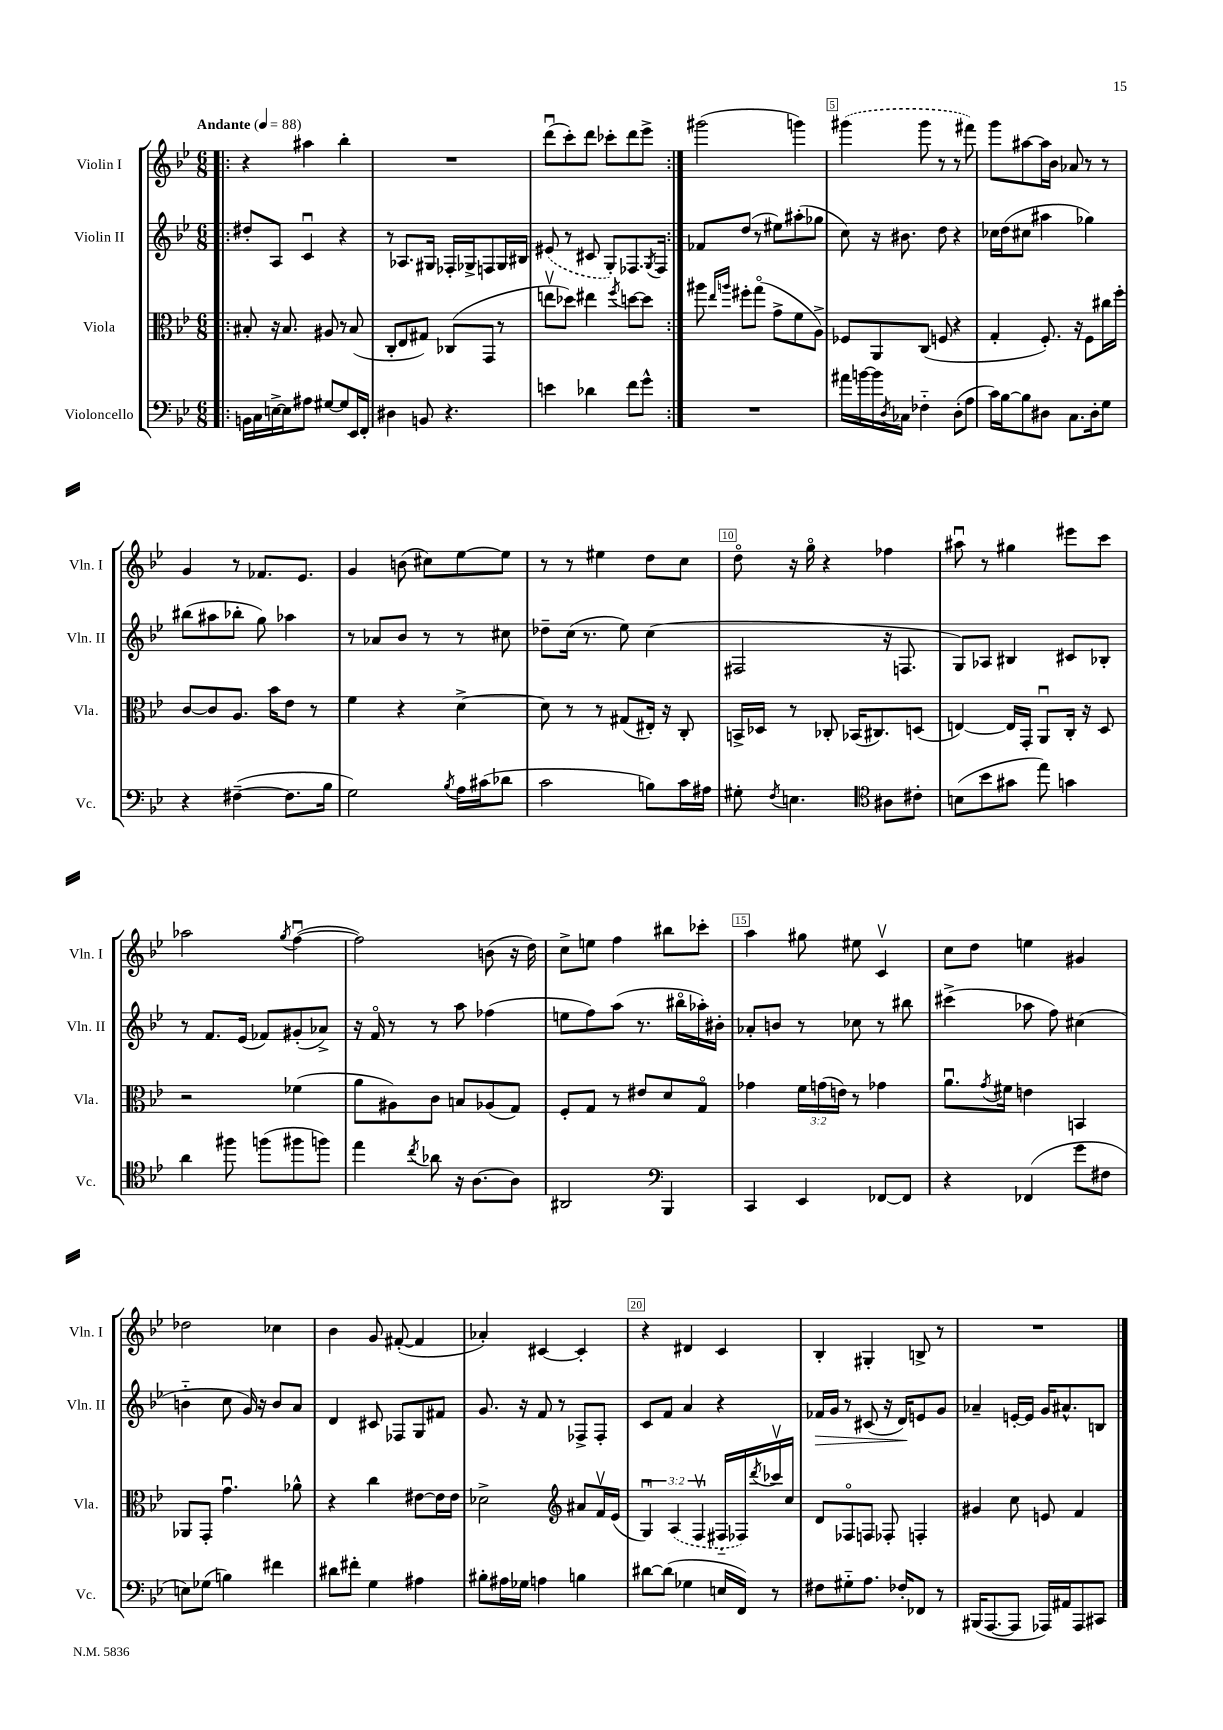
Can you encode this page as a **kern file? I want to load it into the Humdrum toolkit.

**kern	**kern	**kern	**kern
*staff4	*staff3	*staff2	*staff1
*clefF4	*clefC3	*clefG2	*clefG2
*k[b-e-]	*k[b-e-]	*k[b-e-]	*k[b-e-]
*M6/8	*M6/8	*M6/8	*M6/8
*MM88	*MM88	*MM88	*MM88
=!|:	=!|:	=!|:	=!|:
16BB	8B#'	8dd#'	4r
16C	.	.	.
[16E^	16r	8A	.
16E]	8.B#	.	.
8A#	.	4cu	4aa#
[8G#	8A#	.	.
8G#]	8r	4r	4bb-'
16EE-	(8B#	.	.
16FF'	.	.	.
=	=	=	=
4D#	8C'	8r	2.r
.	8E-	8.A-	.
8BB	8G#)	.	.
.	.	16G#	.
4.r	(8C-	16F-'	.
.	.	16G-^	.
.	8GG	8F	.
.	8r	16G-	.
.	.	16B#	.
=	=	=	=
4e	8eev	(8e#	(8dddu
.	8dd-)	8r	8ccc')
4d-	4ee#	8c#	8ddd
.	.	8G')	8ccc-'
.	8qff	.	.
8f	[8dd	8.F-	8ddd
8g^^	8dd]	.	8eee-^
.	.	8qG	.
.	.	16F-	.
=:|!	=:|!	=:|!	=:|!
2.r	8aa#	8f-	(2ggg#
.	16qqee-	.	.
.	16qqaa	.	.
.	8ff#'	(8dd	.
.	(8ggo	8r	.
.	8g^	8ee#)	.
.	8f	(8aa#'	4ggg)
.	8A^)	8gg-	.
=	=	=	=
16a#	8F-	8cc)	(4ggg#
[16b	.	.	.
16b]	8AA	16r	.
8qD	.	.	.
16C-	.	8.b#	.
4F-'~	(8C	.	8ggg#
.	8F	8dd	8r
(8D'	4r	4r	8r
8A	.	.	8fff#)
=	=	=	=
16c)	4G'	16cc-	8ggg
[16B-	.	(16dd	.
8B-]	.	8cc#	[8aa#
8D#	8.F')	4aa#	16aa#]
.	.	.	16b-
8.C	.	.	8a-
.	16r	.	.
.	8F	4gg-)	8r
16D#'	.	.	.
8G	16cc#	.	8r
.	16ff'	.	.
=	=	=	=
4r	[8c	(8bb#	4g
.	8c]	8aa#	.
([4F#~	8.A	8bb-'	8r
.	.	8gg)	8.f-
.	16b-	.	.
8.F#]	8e-	4aa-	.
.	.	.	8.e-
.	8r	.	.
16B-	.	.	.
=	=	=	=
2G)	4f	8r	4g
.	.	8a-	.
.	4r	8b-	(8b
.	.	8r	8cc#)
8qB-	.	.	.
16A	[4d^	8r	[8ee-
(16c#	.	.	.
8d-	.	8cc#	8ee-]
=	=	=	=
2c	8d]	8dd-~	8r
.	8r	(16cc	8r
.	.	8.r	.
.	8r	.	4ee#
.	(8G#	8ee-)	.
8B)	16E#')	(4cc	8dd
.	16r	.	.
16c	8C'	.	8cc
16A#	.	.	.
=	=	=	=
8G#'	16BB^	2F#	8ddo
.	16D-	.	.
8qF	.	.	.
4.E	8r	.	16r
.	.	.	16ggo
.	8C-'	.	4r
.	(16BB-	.	.
.	8.C#)	.	.
*clefC4	*	*	*
8A#	.	16r	4ff-
.	.	8.F	.
8c#'	(8D	.	.
=	=	=	=
(8B	[4E)	8G)	8aa#u
8b-	.	8A-	8r
8g#	16E]	4B#	4gg#
.	16GG'	.	.
8ee-)	8AAu	.	.
4g	16C'	8c#	8eee#
.	16r	.	.
.	8D	8B-'	8ccc
=	=	=	=
4a	2r	8r	2aa-
.	.	8.f	.
8ff#	.	.	.
.	.	(16e-	.
(8ff	.	8f-)	.
.	.	.	8qgg
8ff#	(4f-	(8g#'	([4ffu
8ff)	.	8a-^)	.
=	=	=	=
4ee-	8a	16r	2ff])
.	.	16fo	.
.	8A#)	8r	.
8qcc	.	.	.
8a-	8c	8r	.
16r	8B	8aa	.
[8.A	.	.	.
.	(8A-	(4ff-	(8b
8A]	8G)	.	16r
.	.	.	16dd)
=	=	=	=
2AA#	8F'	8ee	8cc^
.	8G	8ff)	8ee
.	8r	(8aa	4ff
.	8e#	8.r	.
*clefF4	*	*	*
4BBB-	8d	.	8bb#
.	.	16bb#o	.
.	8Go	16aa-')	8ccc-'
.	.	16b#'	.
=	=	=	=
4CC	4g-	8a-'	4aa
.	.	8b	.
4EE-	24f	8r	8gg#
.	(24g	.	.
.	24e)	.	.
.	8r	8cc-	8ee#
[8FF-	4g-	8r	4cv
8FF-]	.	8bb#	.
=	=	=	=
4r	8.au	(4ccc#^	8cc
.	.	.	8dd
.	8qg	.	.
.	16f#	.	.
(4FF-	4e	8aa-	4ee
.	.	8ff)	.
8g	4BB	(4cc#	4g#
8F#	.	.	.
=	=	=	=
8E)	8AA-	4b'~	2dd-
(8G-	8GG'	.	.
4B)	4.gu	8cc	.
.	.	16g)	.
.	.	16r	.
4f#	.	8b	4cc-
.	8a-^^	8a	.
=	=	=	=
8d#	4r	4d	4b-
8f#'	.	.	.
4G	4cc	8c#	8g
.	.	8F-	([8f#'
4A#	[8e#	8G	4f#]
.	16e#]	8f#	.
.	16e#	.	.
=	=	=	=
8B#'	2d-^	8.g	4a-')
16A#	.	.	.
16G-	.	16r	.
4A	.	8f	[4c#
.	.	8r	.
*	*clefG2	*	*
4B	8a#	8F-^	4c#']
.	16fv	8F-'	.
.	(16e-	.	.
=	=	=	=
[8d#	6Gu)	8c	4r
(8d#]	.	8f	.
.	(6A	.	.
4G-	.	4a	4d#
.	6Fv	.	.
16E	16F#'~	4r	4c
16FF)	16F-)	.	.
.	8qddd	.	.
8r	16ccc-v	.	.
.	16cc	.	.
=	=	=	=
8F#	8d	16f-	4B-'
.	.	16g	.
8G#'~	8F-o	8r	.
8.A	8F	(8c#	4G#'
.	8F-'	16r	.
16F-'	.	16d)	.
8FF-	4F'	8e	8B^
8r	.	8g	8r
=	=	=	=
(16BBB#	4g#	4a-~	2.r
[8.AAA	.	.	.
8AAA]	8cc	[16e'	.
.	.	16e]	.
16AAA-)	8e	16g	.
16AA#	.	8.a#^^	.
8AAA-	4f	.	.
8CC#	.	8B	.
==	==	==	==
*-	*-	*-	*-
